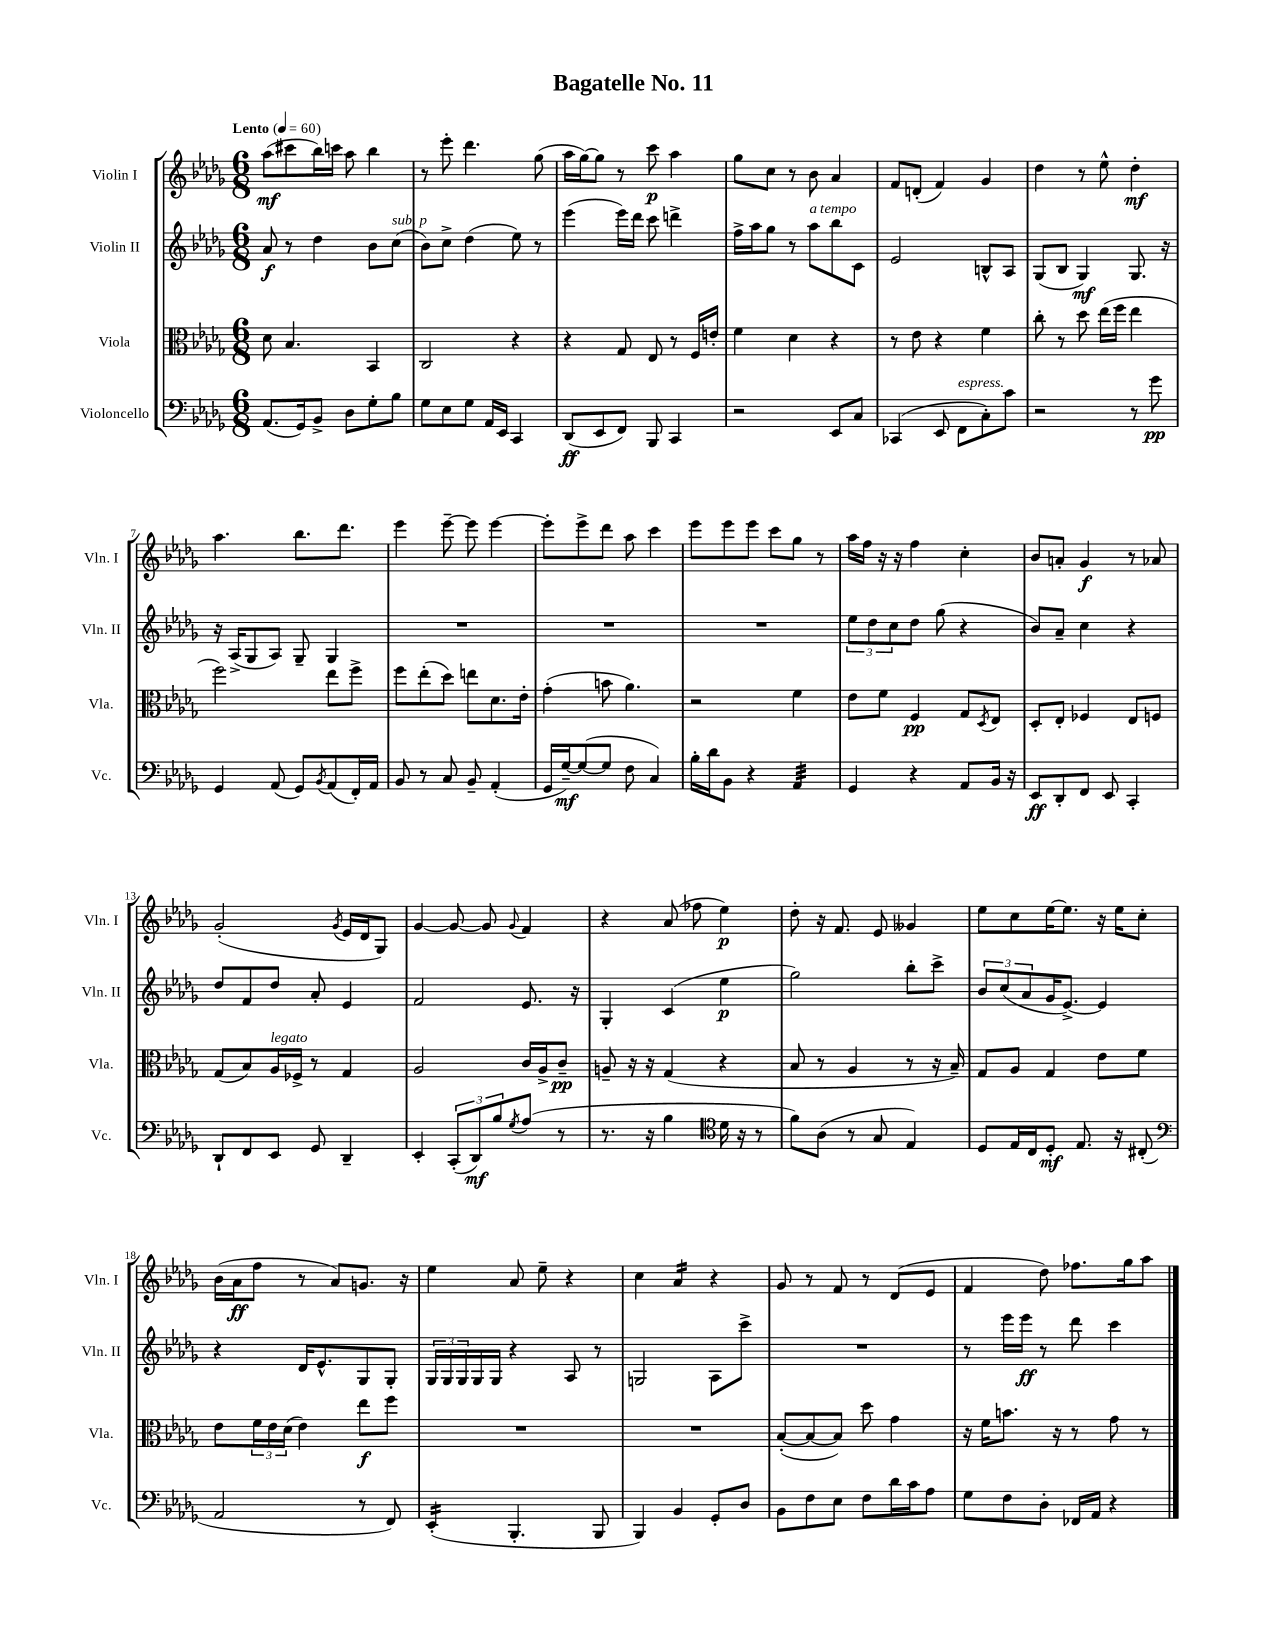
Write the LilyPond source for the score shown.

\header { title = "Bagatelle No. 11" }
<<
\new StaffGroup <<
\new Staff = "s0" \with { instrumentName = "Violin I" shortInstrumentName = "Vln. I" } {
    \clef treble \key des \major \numericTimeSignature \time 6/8 \tempo "Lento" 4 = 60
    aes''8\mf( cis'''8 bes''16) c'''16 aes''8 bes''4 |
    r8 ees'''8-. des'''4. ges''8( |
    aes''16 ges''16~) ges''8 r8 c'''8\p aes''4 |
    ges''8 c''8 r8 bes'8 aes'4 |
    f'8 d'8-.( f'4) ges'4 |
    des''4 r8 ees''8-^ des''4-.\mf |
    aes''4. bes''8. des'''8. |
    ees'''4 ees'''8~-- ees'''8 ees'''4~ |
    ees'''8-. ees'''8-> des'''8 aes''8 c'''4 |
    ees'''8 ees'''8 ees'''8 c'''8 ges''8 r8 |
    aes''16 f''16 r16 r16 f''4 c''4-. |
    bes'8 a'8-. ges'4\f r8 aes'8 |
    ges'2-.( \acciaccatura { ges'8 } ees'16 des'16 ges8) |
    ges'4~ ges'8~ ges'8 \appoggiatura { ges'8 } f'4 |
    r4 aes'8( fes''8 ees''4\p) |
    des''8-. r16 f'8. ees'8 geses'4 |
    ees''8 c''8 ees''16~ ees''8. r16 ees''16 c''8-. |
    bes'16( aes'16\ff f''8 r8 aes'8) g'8. r16 |
    ees''4 aes'8 ees''8-- r4 |
    c''4 aes'4:16 r4 |
    ges'8 r8 f'8 r8 des'8( ees'8 |
    f'4 des''8) fes''8. ges''16 aes''8 \bar "|." |
}
\new Staff = "s1" \with { instrumentName = "Violin II" shortInstrumentName = "Vln. II" } {
    \clef treble \key des \major \numericTimeSignature \time 6/8
    aes'8\f r8 des''4 bes'8 c''8^\markup { \italic "sub. p" }( |
    bes'8) c''8-> des''4( ees''8) r8 |
    ees'''4( ees'''16) des'''16 c'''8 d'''4-> |
    f''16-> aes''16 ges''8 r8 aes''8^\markup { \italic "a tempo" } bes''8 c'8 |
    ees'2 b8-^ aes8 |
    ges8( bes8 ges4\mf) ges8. r16 |
    r16 aes16->( ges8 aes8) ges8-- ges4 |
    R2. |
    R2. |
    R2. |
    \tuplet 3/2 { ees''8 des''8 c''8 } des''8 ges''8( r4 |
    bes'8) aes'8-- c''4 r4 |
    des''8 f'8 des''8 aes'8-. ees'4 |
    f'2 ees'8. r16 |
    ges4-. c'4( ees''4\p |
    ges''2) bes''8-. c'''8-> |
    \tuplet 3/2 { bes'8 c''8( aes'8 } ges'16 ees'8.~->) ees'4 |
    r4 des'16 ees'8.-^ ges8 ges8-. |
    \tuplet 3/2 { ges16 ges16 ges16 } ges16 ges16 r4 aes8 r8 |
    g2 aes8 c'''8-> |
    R2. |
    r8 ees'''16 ees'''16\ff r8 des'''8 c'''4 \bar "|." |
}
\new Staff = "s2" \with { instrumentName = "Viola" shortInstrumentName = "Vla." } {
    \clef alto \key des \major \numericTimeSignature \time 6/8
    des'8 bes4. bes,4 |
    c2 r4 |
    r4 ges8 ees8 r8 f16 e'16-. |
    f'4 des'4 r4 |
    r8 ees'8 r4 f'4 |
    c''8-. r8 des''8 ees''16( f''16 ees''4 |
    f''2) ees''8 f''8-> |
    f''8 ees''8-.( des''8) e''8 des'8. ees'16-. |
    ges'4-.( b'8 aes'4.) |
    r2 f'4 |
    ees'8 f'8 f4\pp ges8 \acciaccatura { des8 } ees8 |
    des8-. ees8-. fes4 ees8 f8 |
    ges8( bes8) aes16^\markup { \italic "legato" } fes16-> r8 ges4 |
    aes2 c'16 aes16-> c'8--\pp |
    a8-- r16 r16 ges4( r4 |
    bes8 r8 aes4 r8 r16 bes16--) |
    ges8 aes8 ges4 ees'8 f'8 |
    ees'8 \tuplet 3/2 { f'16 ees'16 des'16( } ees'4) ees''8\f f''8 |
    R2. |
    R2. |
    bes8~-.( bes8~ bes8) des''8 ges'4 |
    r16 f'16 b'8. r16 r8 ges'8 r8 \bar "|." |
}
\new Staff = "s3" \with { instrumentName = "Violoncello" shortInstrumentName = "Vc." } {
    \clef bass \key des \major \numericTimeSignature \time 6/8
    aes,8.( ges,16) bes,8-> des8 ges8-. bes8 |
    ges8 ees8 ges8 aes,16 ees,16 c,4 |
    des,8\ff( ees,8 f,8) bes,,8 c,4 |
    r2 ees,8 c8 |
    ces,4( ees,8 f,8^\markup { \italic "espress." } c8-.) c'8 |
    r2 r8 ges'8\pp |
    ges,4 aes,8( ges,8) \acciaccatura { bes,8 } aes,8( f,16-.) aes,16 |
    bes,8 r8 c8 bes,8-- aes,4-.( |
    ges,16 ges16~--\mf) ges8~( ges8 f8 c4) |
    bes16-. des'16 bes,8 r4 aes,4:32 |
    ges,4 r4 aes,8 bes,16 r16 |
    ees,8\ff des,8-. f,8 ees,8 c,4-. |
    des,8-! f,8 ees,8 ges,8 des,4-- |
    ees,4-. \tuplet 3/2 { c,8-.( des,8\mf) bes8 } \acciaccatura { ges8 } aes8( r8 |
    r8. r16 bes4 \clef tenor des'16 r16 r8 |
    f'8) aes8( r8 ges8 ees4) |
    des8 ees16 c16 des8-.\mf ees8. r16 cis8-.( |
    \clef bass aes,2 r8 f,8) |
    ees,4:16-.( bes,,4.-. bes,,8 |
    bes,,4) bes,4 ges,8-. des8 |
    bes,8 f8 ees8 f8 des'16 c'16 aes8 |
    ges8 f8 des8-. fes,16 aes,16 r4 \bar "|." |
}
>>
>>
